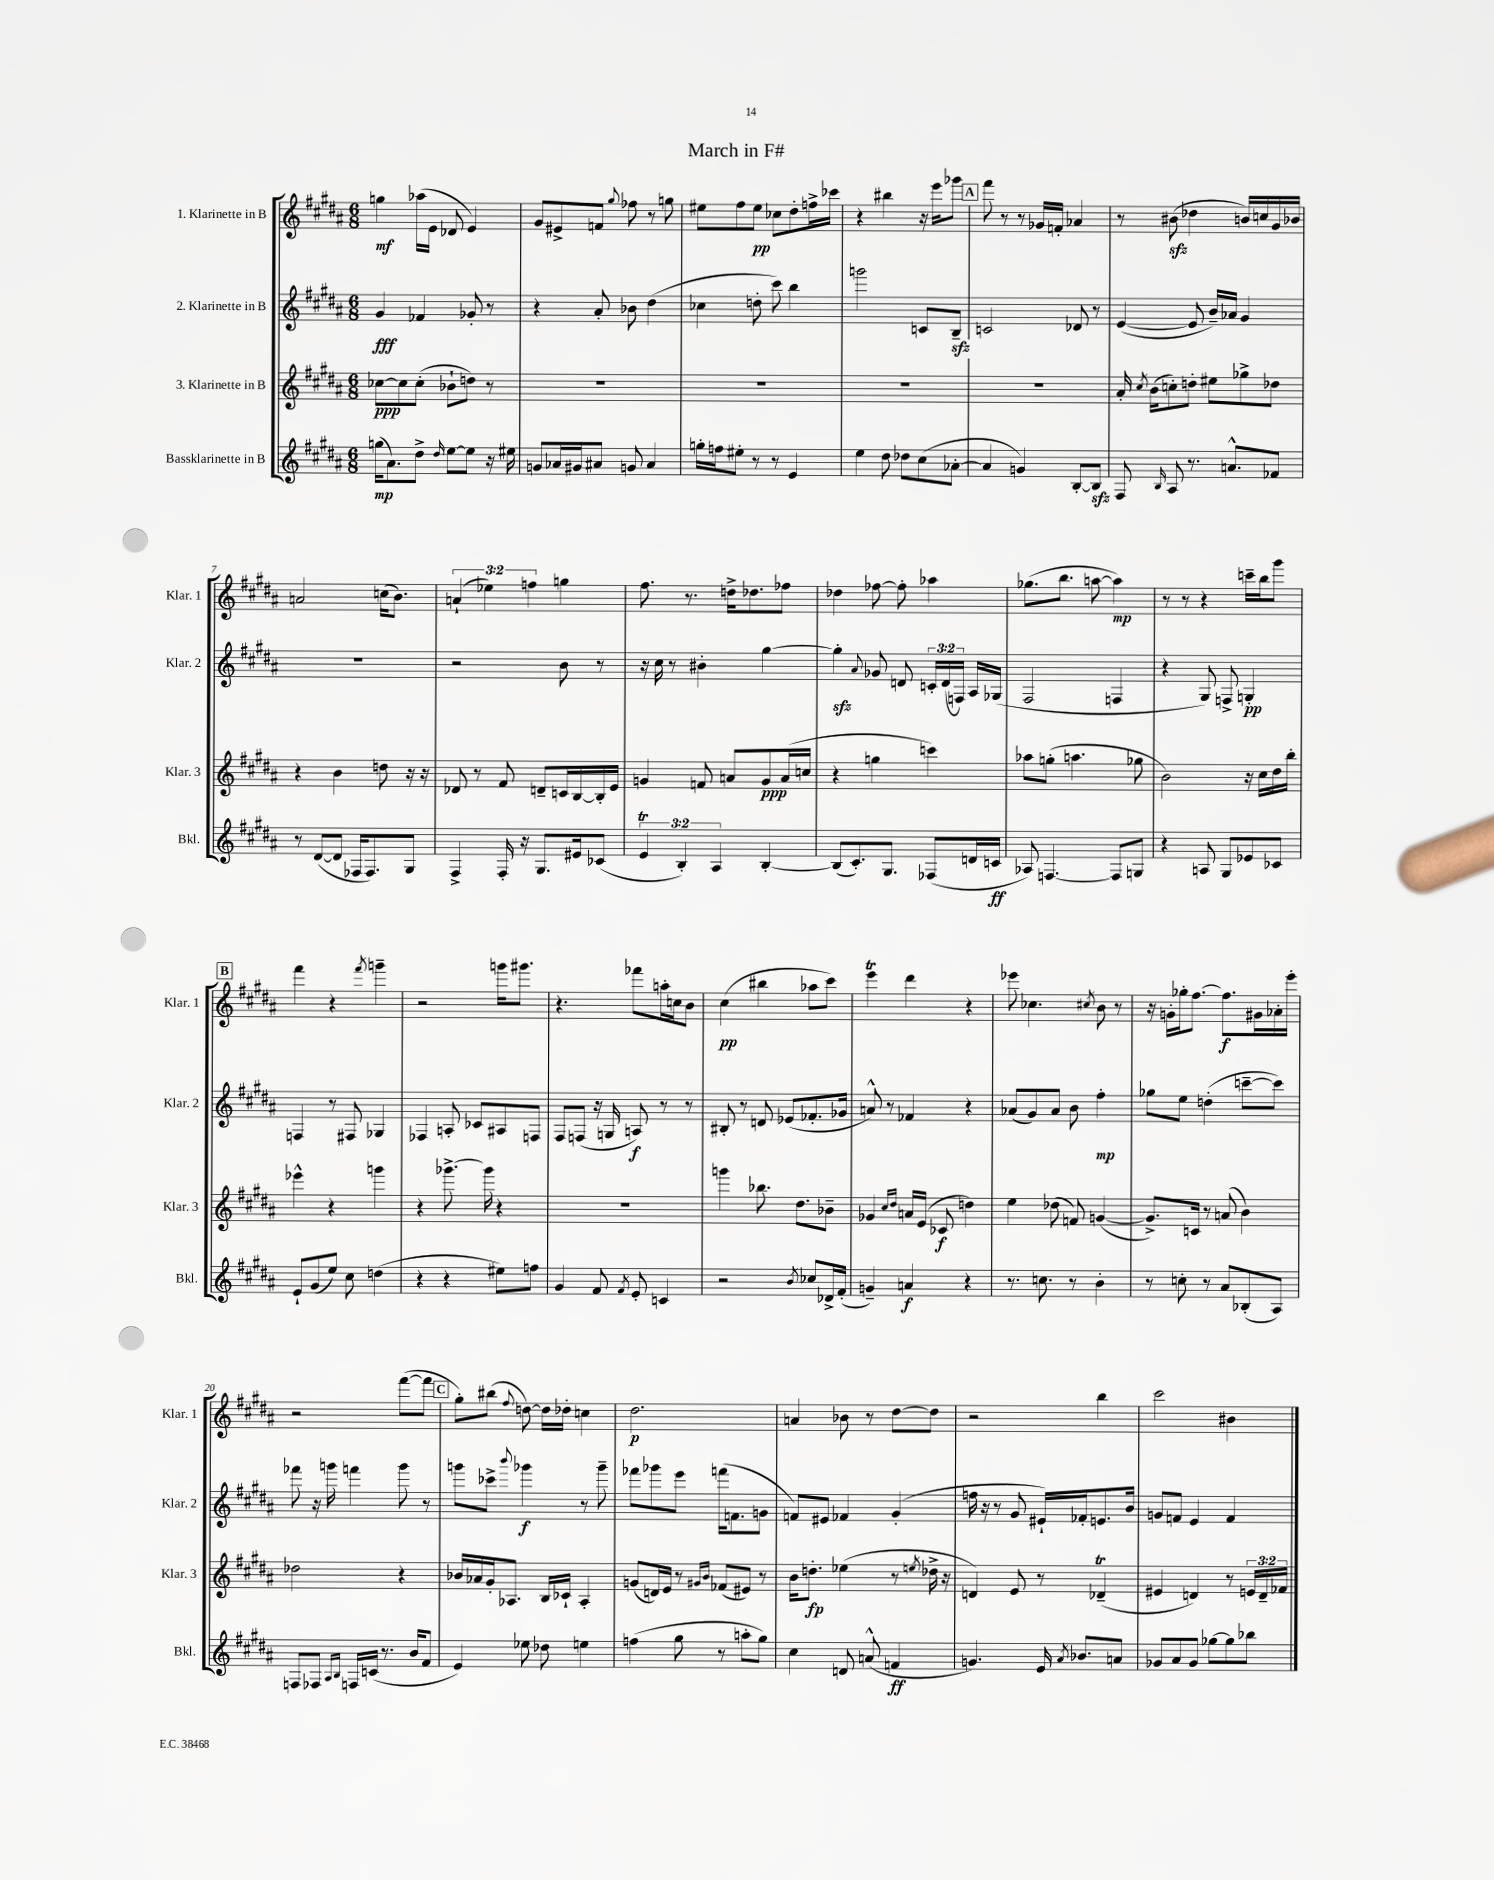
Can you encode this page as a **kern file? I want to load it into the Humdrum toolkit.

**kern	**dynam	**kern	**dynam	**kern	**dynam	**kern	**dynam
*part4	*part4	*part3	*part3	*part2	*part2	*part1	*part1
*staff4	*staff4	*staff3	*staff3	*staff2	*staff2	*staff1	*staff1
*I"Bassklarinette in B	*	*I"3. Klarinette in B	*	*I"2. Klarinette in B	*	*I"1. Klarinette in B	*
*I'Bkl.	*	*I'Klar. 3	*	*I'Klar. 2	*	*I'Klar. 1	*
*clefG2	*	*clefG2	*	*clefG2	*	*clefG2	*
*k[f#c#g#d#a#]	*	*k[f#c#g#d#a#]	*	*k[f#c#g#d#a#]	*	*k[f#c#g#d#a#]	*
*M6/8	*	*M6/8	*	*M6/8	*	*M6/8	*
=1	=1	=1	=1	=1	=1	=1	=1
(16ggn\KL	mp	[8cc-X\L	ppp	4g#/	fff	4ggn\	mf
8.a#\)	.	.	.	.	.	.	.
.	.	8cc-\]	.	.	.	.	.
8dd#^\J	.	(8cc-'\J	.	4f-X/	.	(16aa-X\LL	.
.	.	.	.	.	.	16e\JJ	.
16qqdd#/	.	.	.	.	.	.	.
[8ee\L	.	8b-X`\L	.	.	.	8d-X/	.
8ee\J]	.	8ddn\J)	.	8g-X'/	.	4e/)	.
16r	.	8r	.	8r	.	.	.
16ee#X\	.	.	.	.	.	.	.
=2	=2	=2	=2	=2	=2	=2	=2
8gn/L	.	2.r	.	4r	.	8g#/L	.
16a-X/L	.	.	.	.	.	8e#X^/	.
16g#X/J	.	.	.	.	.	.	.
8a#X/J	.	.	.	8a#'/	.	8fn/J	.
.	.	.	.	.	.	8qqgg#/	.
8gn/	.	.	.	8b-X\	.	8ff-X\	.
4a#/	.	.	.	(4dd#\	.	8r	.
.	.	.	.	.	.	8ggn\	.
=3	=3	=3	=3	=3	=3	=3	=3
16ggn'\LL	.	2.r	.	4cc-X\	.	8ee#X\L	.
16ffn\J	.	.	.	.	.	.	.
8ee#X'\J	.	.	.	.	.	8ff#\	.
8r	.	.	.	8ddn'\	.	8ee#\J	pp
8r	.	.	.	8ccc#\)	.	8cc-X\L	.
4e/	.	.	.	4bb\	.	8dd#'\	.
.	.	.	.	.	.	16ffn^\L	.
.	.	.	.	.	.	16ccc-X\JJ	.
=4	=4	=4	=4	=4	=4	=4	=4
4ee\	.	2.r	.	2gggn\	.	4r	.
8dd#\	.	.	.	.	.	4bb#X\	.
8dd-X\L	.	.	.	.	.	.	.
(8cc#\	.	.	.	8cn/L	.	16r	.
.	.	.	.	.	.	16eee\KL	.
[8a-X'\J	.	.	.	8Bzz~/J	.	8ggg-X\J	.
!!LO:REH:place=s1:t=A
=5	=5	=5	=5	=5	=5	=5	=5
4a-/]	.	2.r	.	2cn/	.	8fff#\	.
.	.	.	.	.	.	8r	.
4gn/)	.	.	.	.	.	8r	.
.	.	.	.	.	.	16g-X/LL	.
.	.	.	.	.	.	16fn'/JJ	.
[8B'/L	.	.	.	8d-X/	.	4a-X/	.
8Bzz/J]	.	.	.	8r	.	.	.
=6	=6	=6	=6	=6	=6	=6	=6
8F#/	.	16a#'/	.	([4e/	.	8r	.
.	.	8qcc#/	.	.	.	.	.
.	.	(16b\KL	.	.	.	.	.
16qqB/	.	.	.	.	.	.	.
8A#/	.	8ccn'\)	.	.	.	(8b#Xzz\	.
8.r	.	8ddn'\J	.	8e/]	.	4dd-X\	.
.	.	8ee#X\L	.	16b~/LL)	.	.	.
8.an^^/L	.	.	.	16a-X/JJ	.	.	.
.	.	8gg-X^\	.	4g#/	.	16bn/LL)	.
.	.	.	.	.	.	16ccn/	.
8f-X/J	.	8dd-X\J	.	.	.	16g#/	.
.	.	.	.	.	.	16b-X/JJ	.
!!LO:LB:g=z
=7	=7	=7	=7	=7	=7	=7	=7
8r	.	4r	.	2.r	.	2an/	.
([8d#/L	.	.	.	.	.	.	.
8d#/J]	.	4b\	.	.	.	.	.
16F-X/KL	.	.	.	.	.	.	.
8.F-/)	.	.	.	.	.	.	.
.	.	8ddn\	.	.	.	(16ccn\KL	.
.	.	.	.	.	.	8.b\J)	.
8G#/J	.	16r	.	.	.	.	.
.	.	16r	.	.	.	.	.
=8	=8	=8	=8	=8	=8	=8	=8
4F#^/	.	8d-X/	.	2r	.	(6an`/	.
.	.	8r	.	.	.	.	.
.	.	.	.	.	.	6ee-X\)	.
16F#'/	.	8f#/	.	.	.	.	.
16r	.	.	.	.	.	.	.
.	.	.	.	.	.	6ffn\	.
8.G#/L	.	8dn~/L	.	.	.	.	.
.	.	16cn/L	.	8b\	.	4ggn\	.
16e#X/k	.	[16B/	.	.	.	.	.
(8c-X/J	.	16B'/]	.	8r	.	.	.
.	.	16e/JJ	.	.	.	.	.
=9	=9	=9	=9	=9	=9	=9	=9
6eT/	.	4gn/	.	16r	.	8.ff#\	.
.	.	.	.	16cc#\	.	.	.
.	.	.	.	8r	.	.	.
6B'/)	.	.	.	.	.	.	.
.	.	.	.	.	.	8.r	.
.	.	8fn/	.	4b#X'\	.	.	.
6A#/	.	.	.	.	.	.	.
.	.	8an/L	.	.	.	16ddn^\KL	.
.	.	.	.	.	.	8.dd-X\	.
[4B'/	.	8g/	ppp	[4gg#\	.	.	.
.	.	(16a/L	.	.	.	8ff-X\J	.
.	.	16ccn/JJ	.	.	.	.	.
=10	=10	=10	=10	=10	=10	=10	=10
(8B/L]	.	4r	.	4gg#zz'\]	.	4dd-X\	.
8.c#'/)	.	.	.	.	.	.	.
.	.	.	.	8qqa#/	.	.	.
.	.	4ggn\	.	8g-X/	.	[8ff-X\	.
8.G#/J	.	.	.	.	.	.	.
.	.	.	.	8dn/	.	8ff-'\]	.
(8F-X/L	.	4cccn\)	.	24cn'/LL	.	4aa-X\	.
.	.	.	.	(24d/	.	.	.
.	.	.	.	24Fn/JJ)	.	.	.
16dn/L	.	.	.	16A#/LL	.	.	.
16cn/JJ	ff	.	.	(16G-X/JJ	.	.	.
=11	=11	=11	=11	=11	=11	=11	=11
8A-X/)	.	8aa-X\L	.	2F#/	.	(8.gg-X\L	.
[4.Fn/	.	(8ggn'\J	.	.	.	.	.
.	.	.	.	.	.	8.bb\J	.
.	.	4.aan\	.	.	.	.	.
.	.	.	.	.	.	[8aan\	.
8F/L]	.	.	.	4Fn/	.	4aa\])	mp
8Gn/J	.	8gg-X\	.	.	.	.	.
=12	=12	=12	=12	=12	=12	=12	=12
4r	.	2b\)	.	4r	.	8r	.
.	.	.	.	.	.	8r	.
8An/	.	.	.	8G#/)	.	4r	.
8G#/L	.	.	.	8Fn^/	.	.	.
8e-X/	.	16r	.	4Gn'/	pp	16cccn~\LL	.
.	.	16cc#\LL	.	.	.	16bb\J	.
8c-X/J	.	16dd#\	.	.	.	8ggg#\J	.
.	.	16bb'\JJ	.	.	.	.	.
!!LO:LB:g=z
!!LO:REH:place=s1:t=B
=13	=13	=13	=13	=13	=13	=13	=13
8e`/L	.	4eee-X^^\	.	4Fn/	.	4fff#\	.
(8g#/	.	.	.	.	.	.	.
8ee/J)	.	4r	.	8r	.	4r	.
8cc#\	.	.	.	8F#X/	.	.	.
.	.	.	.	.	.	8qfff#/	.
(4ddn\	.	4gggn\	.	4G-X/	.	4gggn~\	.
=14	=14	=14	=14	=14	=14	=14	=14
4r	.	4r	.	4F-X/	.	2r	.
4r	.	[8.ggg-X^\	.	8An'/	.	.	.
.	.	.	.	8c-X/L	.	.	.
.	.	16ggg-\]	.	.	.	.	.
8ee#X\L)	.	4r	.	8A#X/	.	16gggn\KL	.
.	.	.	.	.	.	8.ggg#X\J	.
8ffn\J	.	.	.	8Fn/J	.	.	.
=15	=15	=15	=15	=15	=15	=15	=15
4g#/	.	2.r	.	8F#/L	.	4.r	.
.	.	.	.	(8Fn/J	.	.	.
8f#/	.	.	.	16r	.	.	.
.	.	.	.	16Gn/	.	.	.
8qf#/	.	.	.	.	.	.	.
8e'/	.	.	.	8An/)	f	8fff-X\L	.
4cn/	.	.	.	8r	.	16aan'\L	.
.	.	.	.	.	.	16ccn\J	.
.	.	.	.	8r	.	8b\J	.
=16	=16	=16	=16	=16	=16	=16	=16
2r	.	4gggn\	.	8B#X'/	.	(4cc#\	pp
.	.	.	.	8r	.	.	.
.	.	8.bb-X\	.	8dn/	.	4bb#X\	.
.	.	.	.	(8e-X/L	.	.	.
.	.	8.dd#\L	.	.	.	.	.
8qb/	.	.	.	.	.	.	.
8cc-X/L	.	.	.	8.f-X'/	.	8aa-X\L	.
16d-X^/L	.	8b-X~\J	.	.	.	8ccc#\J)	.
(16f#'/JJ	.	.	.	16g-X/Jk	.	.	.
=17	=17	=17	=17	=17	=17	=17	=17
4gn~/)	.	4g-X/	.	8an^^/)	.	4eeeT\	.
.	.	.	.	8r	.	.	.
.	.	16qqcc#/LL	.	.	.	.	.
.	.	16qqdd#/JJ	.	.	.	.	.
4an/	f	16an/LL	.	4f-X/	.	4ddd#\	.
.	.	(16e/JJ	.	.	.	.	.
.	.	8c-X/	f	.	.	.	.
4r	.	4ddn\)	.	4r	.	4r	.
=18	=18	=18	=18	=18	=18	=18	=18
8.r	.	4ee\	.	(8a-X/L	.	8eee-X\	.
.	.	.	.	8g#/)	.	4.cc-X\	.
8.ccn\	.	.	.	.	.	.	.
.	.	(8dd-X\	.	8a-/J	.	.	.
8r	.	8fn/)	.	8b\	.	.	.
.	.	.	.	.	.	8qcc#X/	.
4b'\	.	([4gn/	.	4ff#'\	mp	8b\	.
.	.	.	.	.	.	8r	.
=19	=19	=19	=19	=19	=19	=19	=19
8r	.	8.g^/L])	.	8gg-X\L	.	16r	.
.	.	.	.	.	.	16gn'\LL	.
8ccn'\	.	.	.	8ee\J	.	16gg-X'\J	.
.	.	16cn/Jk	.	.	.	[8.ff#\J	.
8r	.	8r	.	(4ddn'\	.	.	.
8a#/L	.	(8an/	.	.	.	8.ff#\L]	f
(8B-X'/	.	4b\)	.	[8cccn~\L	.	.	.
.	.	.	.	.	.	16g#X\L	.
8A#/J)	.	.	.	8ccc\J])	.	16a-X'\	.
.	.	.	.	.	.	16eee'\JJ	.
!!LO:LB:g=z
=20	=20	=20	=20	=20	=20	=20	=20
8Fn/L	.	2dd-X\	.	8fff-X\	.	2r	.
8F-X/J	.	.	.	16r	.	.	.
.	.	.	.	16gggn\	.	.	.
16qqA#/LL	.	.	.	.	.	.	.
16qqB/JJ	.	.	.	.	.	.	.
16Fn/LL	.	.	.	4fffn\	.	.	.
(16cn/JJ	.	.	.	.	.	.	.
8.r	.	.	.	.	.	.	.
.	.	4r	.	8ggg\	.	([8fff#\L	.
16b/KL	.	.	.	.	.	.	.
8f#/J	.	.	.	8r	.	8fff#\J]	.
!!LO:REH:place=s1:t=C
=21	=21	=21	=21	=21	=21	=21	=21
4e/)	.	16b-X/LL	.	8gggn\L	.	8gg#'\L)	.
.	.	16a-X/	.	.	.	.	.
.	.	16g#'/J	.	8ccc-X^\J	.	(8bb#X\J	.
.	.	8.A-X/J	.	.	.	.	.
.	.	.	.	8qqbbb/	.	8qqff#/	.
8ee-X\	.	.	.	4ggg-X\	f	[8ddn\)	.
8dd-X\	.	16B/LL	.	.	.	16dd\LL]	.
.	.	16c-X`/JJ	.	.	.	16dd-X'\JJ	.
4een\	.	4A-'/	.	8r	.	4ccn\	.
.	.	.	.	8ggg-~\	.	.	.
=22	=22	=22	=22	=22	=22	=22	=22
(4ffn\	.	(8gn/L	.	8fff-X\L	.	2.dd#\	p
.	.	16dn/L)	.	8ggg-X\	.	.	.
.	.	16e/JJ	.	.	.	.	.
8gg#\	.	8r	.	8eee\J	.	.	.
.	.	16qqg#X/LL	.	.	.	.	.
.	.	16qqb/JJ	.	.	.	.	.
8r	.	(8f-X/L	.	(16fffn\KL	.	.	.
.	.	.	.	8.fn\	.	.	.
8aan'\L	.	8e#X/J)	.	.	.	.	.
8gg#\J)	.	8r	.	8gn\J	.	.	.
=23	=23	=23	=23	=23	=23	=23	=23
4cc#\	.	16b\KL	.	8fn/L)	.	4an/	.
.	.	8.ddn'\J	fp	.	.	.	.
.	.	.	.	8e#X/J	.	.	.
8dn/	.	(4ee-X\	.	4f-X/	.	8b-X\	.
(8an^^/	.	.	.	.	.	8r	.
4fn/	ff	8r	.	(4g#'/	.	[8dd#\L	.
.	.	8qeen/	.	.	.	.	.
.	.	16dd-X^\	.	.	.	8dd#\J]	.
.	.	16r	.	.	.	.	.
=24	=24	=24	=24	=24	=24	=24	=24
4.gn/)	.	4dn/)	.	16ffn\	.	2r	.
.	.	.	.	16r	.	.	.
.	.	.	.	8r	.	.	.
.	.	8e/	.	8g#/	.	.	.
16e/	.	8r	.	16e#X`/LL)	.	.	.
8qa#/	.	.	.	.	.	.	.
8.b-X/L	.	.	.	16f-X'/J	.	.	.
.	.	(4d-XT~/	.	8.en/	.	4bb\	.
8an/J	.	.	.	.	.	.	.
.	.	.	.	16b/Jk	.	.	.
=25	=25	=25	=25	=25	=25	=25	=25
8g-X/L	.	4e#X/	.	8gn/L	.	2ccc#\	.
8a#/	.	.	.	8fn/J	.	.	.
8g-/J	.	4dn/)	.	4e/	.	.	.
[8gg-X\L	.	.	.	.	.	.	.
8gg-\]	.	8r	.	4f/	.	4b#X\	.
8bb-X\J	.	24en/LL	.	.	.	.	.
.	.	24d~/	.	.	.	.	.
.	.	24f-X/JJ	.	.	.	.	.
==	==	==	==	==	==	==	==
*-	*-	*-	*-	*-	*-	*-	*-
